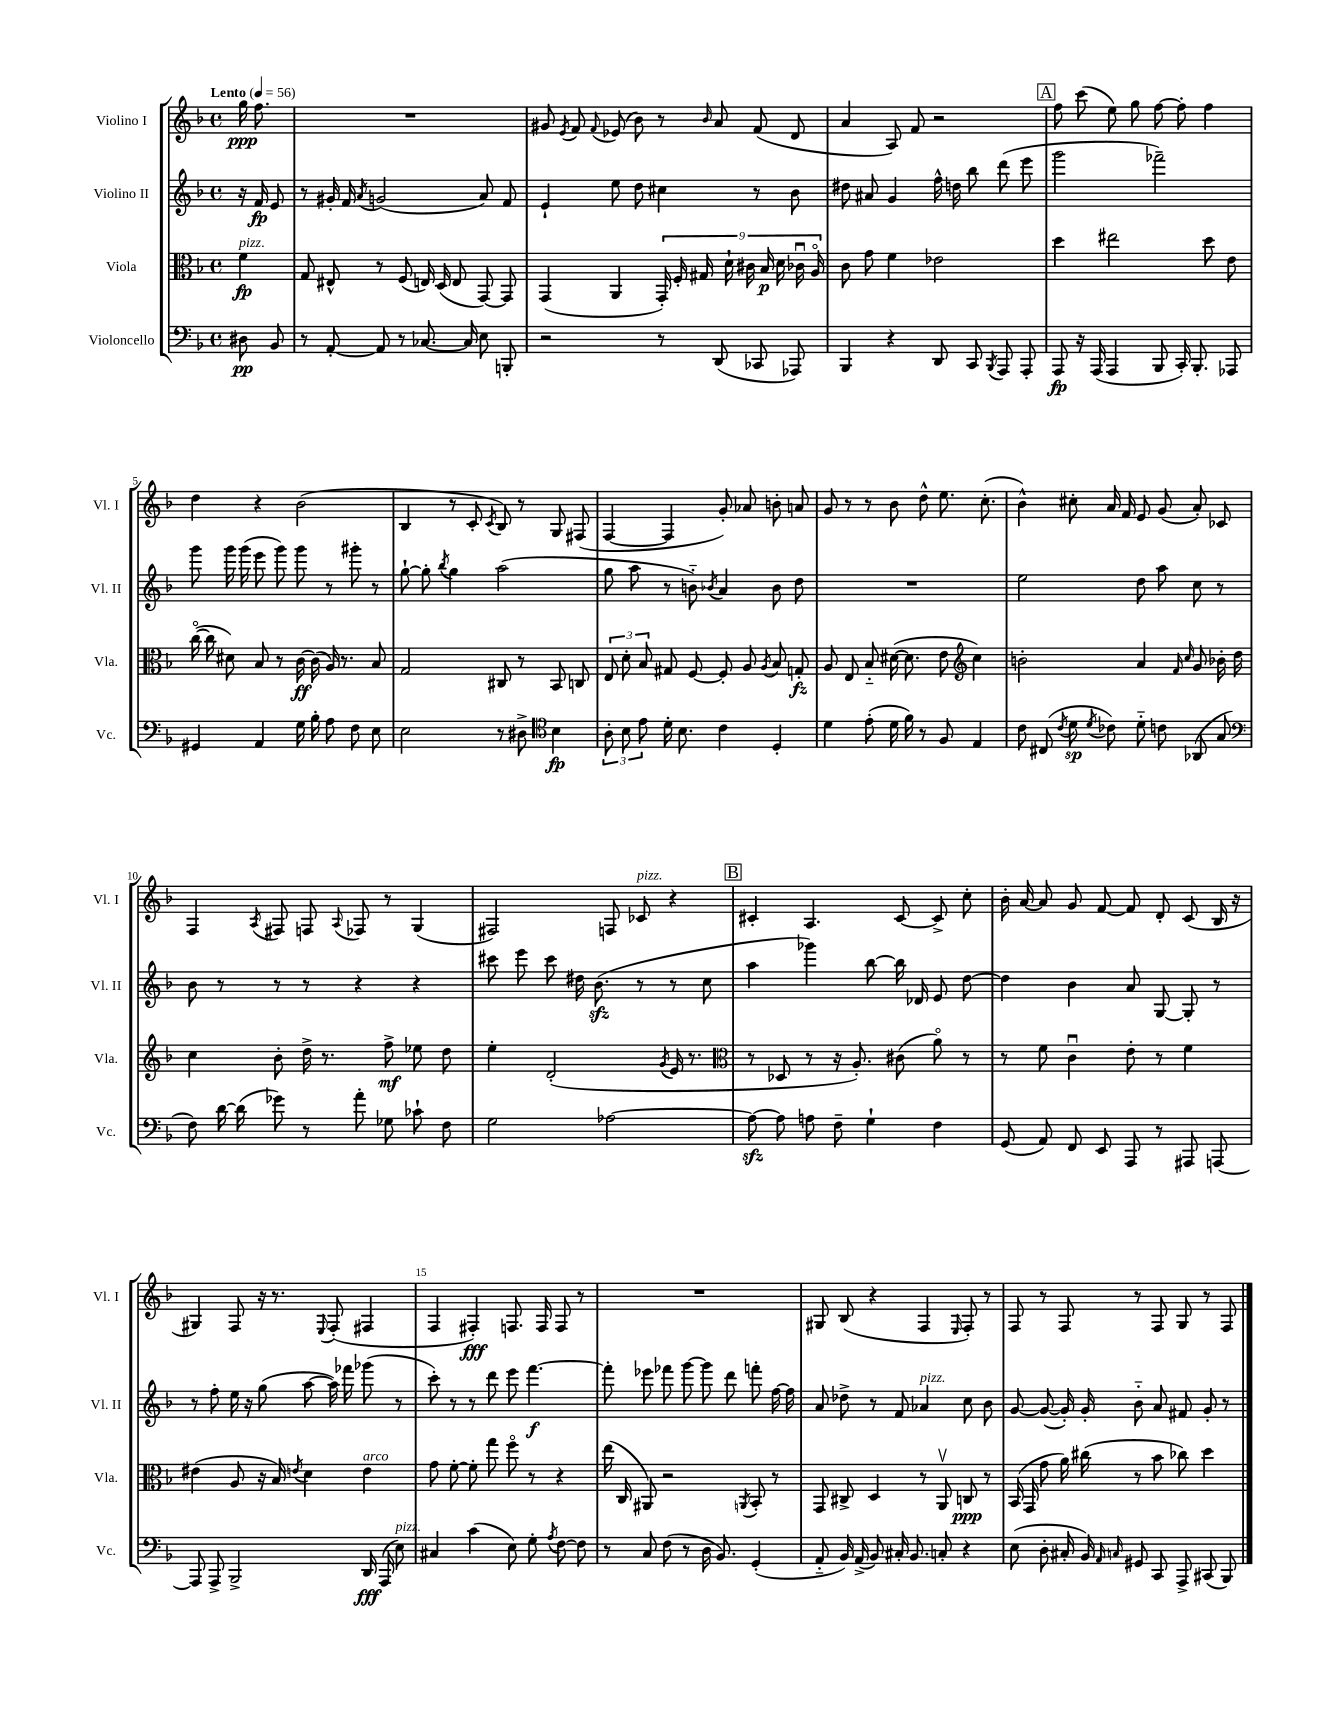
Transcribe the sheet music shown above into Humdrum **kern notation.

**kern	**dynam	**kern	**dynam	**kern	**dynam	**kern	**dynam
*part4	*part4	*part3	*part3	*part2	*part2	*part1	*part1
*staff4	*staff4	*staff3	*staff3	*staff2	*staff2	*staff1	*staff1
*I"Violoncello	*	*I"Viola	*	*I"Violino II	*	*I"Violino I	*
*I'Vc.	*	*I'Vla.	*	*I'Vl. II	*	*I'Vl. I	*
*clefF4	*	*clefC3	*	*clefG2	*	*clefG2	*
*k[b-]	*	*k[b-]	*	*k[b-]	*	*k[b-]	*
*M4/4	*	*M4/4	*	*M4/4	*	*M4/4	*
*met(c)	*	*met(c)	*	*met(c)	*	*met(c)	*
*MM56	*	*MM56	*	*MM56	*	*MM56	*
=	=	=	=	=	=	=	=
!	!	!	!	!	!	!LO:TX:a:B:t=Lento	!
!	!	!LO:TX:a:i:t=pizz.	!	!	!	!	!
8D#X\	pp	4f\	fp	16r	.	16gg\	ppp
.	.	.	.	16f/	fp	8.ff\	.
8BB-/	.	.	.	8e/	.	.	.
=1	=1	=1	=1	=1	=1	=1	=1
8r	.	8G/	.	8r	.	1r	.
[8AA'/	.	8E#X^^/	.	16g#X'/	.	.	.
.	.	.	.	16f/	.	.	.
.	.	.	.	8qa/	.	.	.
8AA/]	.	8r	.	(2gn/	.	.	.
8r	.	(8F/	.	.	.	.	.
[8.C-X/	.	16En/)	.	.	.	.	.
.	.	(16D/	.	.	.	.	.
.	.	8E/	.	.	.	.	.
16C-/]	.	.	.	.	.	.	.
8E\	.	[8GG/)	.	8a/)	.	.	.
8BBBn'/	.	8GG/]	.	8f/	.	.	.
=2	=2	=2	=2	=2	=2	=2	=2
2r	.	(4GG/	.	4e`/	.	8g#X/	.
.	.	.	.	.	.	8qe/	.
.	.	.	.	.	.	8f/	.
.	.	.	.	.	.	8qqf/	.
.	.	4AA/	.	8ee\	.	(8e-X/	.
.	.	.	.	8dd\	.	8b-\)	.
8r	.	18GG'/)	.	4cc#X\	.	8r	.
.	.	18F'/	.	.	.	.	.
.	.	18G#X/	.	.	.	.	.
.	.	.	.	.	.	16qqb-/	.
(8DD/	.	.	.	.	.	8a/	.
.	.	18d`\	.	.	.	.	.
.	.	18c#X\	.	.	.	.	.
8CC-X/	.	.	.	8r	.	(8f/	.
.	.	18B-/	p	.	.	.	.
.	.	18d\	.	.	.	.	.
8AAA-X/)	.	.	.	8b-\	.	8d/	.
.	.	18c-Xu\	.	.	.	.	.
.	.	18A/	.	.	.	.	.
=3	=3	=3	=3	=3	=3	=3	=3
4BBB-/	.	8c\	.	8dd#X\	.	4a/	.
.	.	8g\	.	8a#X/	.	.	.
4r	.	4f\	.	4g/	.	8A/)	.
.	.	.	.	.	.	8f/	.
8DD/	.	2e-X\	.	16ff^^\	.	2r	.
.	.	.	.	16ddn\	.	.	.
8CC/	.	.	.	8bb-\	.	.	.
8qBBB-/	.	.	.	.	.	.	.
8AAA/	.	.	.	(8ddd\	.	.	.
8AAA'/	.	.	.	8eee\	.	.	.
!!LO:REH:place=s1:t=A
=4	=4	=4	=4	=4	=4	=4	=4
8AAA/	fp	4dd\	.	2ggg\	.	8ff\	.
16r	.	.	.	.	.	(8ccc\	.
(16AAA/	.	.	.	.	.	.	.
4AAA/	.	2ee#X\	.	.	.	8ee\)	.
.	.	.	.	.	.	8gg\	.
8BBB-/	.	.	.	2fff-X~\)	.	[8ff\	.
16CC'/)	.	.	.	.	.	8ff'\]	.
8.BBB-'/	.	.	.	.	.	.	.
.	.	8dd\	.	.	.	4ff\	.
8AAA-X/	.	8e\	.	.	.	.	.
!!LO:LB:g=z
=5	=5	=5	=5	=5	=5	=5	=5
4GG#X/	.	([16cc\	.	8ggg\	.	4dd\	.
.	.	16cc\]	.	.	.	.	.
.	.	8d#X\)	.	16ggg\	.	.	.
.	.	.	.	(16ggg\	.	.	.
4AA/	.	8B-/	.	8eee\	.	4r	.
.	.	8r	.	8ggg\)	.	.	.
16G\	.	[16c\	ff	8ggg\	.	(2b-\	.
16B-'\	.	(16c\]	.	.	.	.	.
8A\	.	16A/)	.	8r	.	.	.
.	.	8.r	.	.	.	.	.
8F\	.	.	.	8ggg#X'\	.	.	.
8E\	.	8B-/	.	8r	.	.	.
=6	=6	=6	=6	=6	=6	=6	=6
2E\	.	2G/	.	[8gg`\	.	4B-/	.
.	.	.	.	8gg'\]	.	.	.
.	.	.	.	8qbb-/	.	.	.
.	.	.	.	4gg\	.	8r	.
.	.	.	.	.	.	8c'/	.
.	.	.	.	.	.	8qc/	.
8r	.	8C#X/	.	(2aa\	.	8B-/)	.
8D#X^\	.	8r	.	.	.	8r	.
*clefC4	*	*	*	*	*	*	*
4B-\	fp	8BB-/	.	.	.	8G/	.
.	.	8Cn/	.	.	.	(8F#X/	.
=7	=7	=7	=7	=7	=7	=7	=7
12A'\	.	12E/	.	8gg\	.	[4F/	.
12B-\	.	12d'\	.	.	.	.	.
.	.	.	.	8aa\	.	.	.
12e\	.	12B-/	.	.	.	.	.
16d'\	.	8G#X/	.	8r	.	4F/]	.
8.B-\	.	.	.	.	.	.	.
.	.	[8F/	.	8bn\)	.	.	.
.	.	.	.	8qb-X/	.	.	.
4c\	.	8F'/]	.	4a/	.	8g'/)	.
.	.	8A/	.	.	.	8a-X/	.
.	.	8qA/	.	.	.	.	.
4D'/	.	8B-/	.	8b-\	.	8bn'\	.
.	.	8Gn'/	fz	8dd\	.	8an/	.
=8	=8	=8	=8	=8	=8	=8	=8
4d\	.	8A/	.	1r	.	8g/	.
.	.	8E/	.	.	.	8r	.
(8e'\	.	8B-/	.	.	.	8r	.
16d\	.	([16d#X\	.	.	.	8b-\	.
16f\)	.	8.d#\]	.	.	.	.	.
8r	.	.	.	.	.	8dd^^\	.
8F/	.	8e\	.	.	.	8.ee\	.
*	*	*clefG2	*	*	*	*	*
4E/	.	4cc\)	.	.	.	.	.
.	.	.	.	.	.	(8.cc'\	.
=9	=9	=9	=9	=9	=9	=9	=9
8c\	.	2bn'\	.	2ee\	.	4b-^^\)	.
(8C#X/	.	.	.	.	.	.	.
8qc/	.	.	.	.	.	.	.
8d\	sp	.	.	.	.	8cc#X'\	.
8qd/	.	.	.	.	.	.	.
8c-X\)	.	.	.	.	.	16a/	.
.	.	.	.	.	.	16f/	.
8d\	.	4a/	.	8dd\	.	8e/	.
8cn\	.	.	.	8aa\	.	(8g/	.
.	.	16qqf/	.	.	.	.	.
.	.	16qqcc/	.	.	.	.	.
(8AA-X/	.	8g/	.	8cc\	.	8a'/)	.
8G/	.	16b-X'\	.	8r	.	8c-X/	.
.	.	16dd\	.	.	.	.	.
!!LO:LB:g=z
=10	=10	=10	=10	=10	=10	=10	=10
*clefF4	*	*	*	*	*	*	*
8F\)	.	4cc\	.	8b-\	.	4F/	.
[16d\	.	.	.	8r	.	.	.
(16d\]	.	.	.	.	.	.	.
.	.	.	.	.	.	8qA/	.
8g-X\)	.	8b-'\	.	8r	.	8F#X/	.
8r	.	16dd^\	.	8r	.	8Fn/	.
.	.	8.r	.	.	.	.	.
.	.	.	.	.	.	8qqA/	.
8a'\	.	.	.	4r	.	8F-X/	.
8G-X\	.	8ff^\	mf	.	.	8r	.
8c-X`\	.	8ee-X\	.	4r	.	(4G/	.
8F\	.	8dd\	.	.	.	.	.
=11	=11	=11	=11	=11	=11	=11	=11
2G\	.	4ee'\	.	8ccc#X\	.	2F#X/)	.
.	.	.	.	8eee\	.	.	.
.	.	(2d'/	.	8ccc#\	.	.	.
.	.	.	.	16dd#X\	.	.	.
.	.	.	.	(8.b-zz\	.	.	.
[2A-X\	.	.	.	.	.	8Fn/	.
!	!	!	!	!	!	!LO:TX:a:i:t=pizz.	!
.	.	.	.	8r	.	8c-X/	.
.	.	8qg/	.	.	.	.	.
.	.	16e/	.	8r	.	4r	.
.	.	8.r	.	.	.	.	.
.	.	.	.	8cc\	.	.	.
!!LO:REH:place=s1:t=B
=12	=12	=12	=12	=12	=12	=12	=12
*	*	*clefC3	*	*	*	*	*
8A-zz\_	.	8r	.	4aa\	.	4c#X'/	.
8A-\]	.	8D-X/	.	.	.	.	.
8An\	.	8r	.	4ggg-X\)	.	4.A/	.
8F~\	.	16r	.	.	.	.	.
.	.	8.A'/)	.	.	.	.	.
4G`\	.	.	.	[8bb-\	.	.	.
.	.	(8c#X\	.	16bb-\]	.	[8c#/	.
.	.	.	.	16d-X/	.	.	.
4F\	.	8a\)	.	8e/	.	8c#^/]	.
.	.	8r	.	[8dd\	.	8cc'\	.
=13	=13	=13	=13	=13	=13	=13	=13
(8GG/	.	8r	.	4dd\]	.	16b-'\	.
.	.	.	.	.	.	[16a/	.
8AA/)	.	8f\	.	.	.	8a/]	.
8FF/	.	4cu\	.	4b-\	.	8g/	.
8EE/	.	.	.	.	.	[8f/	.
8AAA/	.	8e'\	.	8a/	.	8f/]	.
8r	.	8r	.	[8G/	.	8d'/	.
8AAA#X/	.	4f\	.	8G'/]	.	(8c/	.
[8AAAn/	.	.	.	8r	.	16B-/	.
.	.	.	.	.	.	16r	.
!!LO:LB:g=z
=14	=14	=14	=14	=14	=14	=14	=14
8AAA/]	.	(4e#X\	.	8r	.	4G#X/)	.
8AAA^/	.	.	.	8ff'\	.	.	.
2BBB-^/	.	8A/	.	16ee\	.	8F/	.
.	.	.	.	16r	.	.	.
.	.	16r	.	(8gg\	.	16r	.
.	.	16B-/)	.	.	.	8.r	.
.	.	8qen/	.	.	.	.	.
.	.	4d\	.	[8aa\	.	.	.
.	.	.	.	.	.	8qqE/	.
.	.	.	.	16aa\])	.	(8F'/	.
.	.	.	.	16fff-X\	.	.	.
!	!	!LO:TX:a:i:t=arco	!	!	!	!	!
16DD/	fff	4e\	.	(8ggg-X\	.	4F#X/	.
(16AAA/	.	.	.	.	.	.	.
!LO:TX:a:i:t=pizz.	!	!	!	!	!	!	!
8E\)	.	.	.	8r	.	.	.
=15	=15	=15	=15	=15	=15	=15	=15
4C#X/	.	8g\	.	8ccc'\)	.	4F/	.
.	.	[8f'\	.	8r	.	.	.
(4c\	.	8f'\]	.	8r	.	4F#X'/)	fff
.	.	8gg\	.	8ddd\	.	.	.
8E\)	.	8ff\	.	8eee\	.	8.Fn/	.
8G'\	.	8r	.	[4.fff\	f	.	.
.	.	.	.	.	.	16F/	.
8qA/	.	.	.	.	.	.	.
[8F\	.	4r	.	.	.	8F/	.
8F\]	.	.	.	.	.	8r	.
=16	=16	=16	=16	=16	=16	=16	=16
8r	.	(16ee\	.	8fff'\]	.	1r	.
.	.	16C/	.	.	.	.	.
8C/	.	8AA#X/)	.	8eee-X\	.	.	.
(8F\	.	2r	.	8fff-X\	.	.	.
8r	.	.	.	[8ggg\	.	.	.
16D\	.	.	.	8ggg\]	.	.	.
8.BB-/)	.	.	.	.	.	.	.
.	.	.	.	8ddd\	.	.	.
.	.	8qAAn/	.	.	.	.	.
(4GG'/	.	8BB-'/	.	8fffn'\	.	.	.
.	.	8r	.	[16ff\	.	.	.
.	.	.	.	16ff\]	.	.	.
=17	=17	=17	=17	=17	=17	=17	=17
8AA/	.	8GG/	.	8a/	.	8G#X/	.
16BB-/)	.	8C#X^/	.	8dd-X^\	.	(8B-/	.
(16AA^/	.	.	.	.	.	.	.
8BB-/)	.	4D/	.	8r	.	4r	.
16C#X'/	.	.	.	8f/	.	.	.
8.BB-/	.	.	.	.	.	.	.
!	!	!	!	!LO:TX:a:i:t=pizz.	!	!	!
.	.	8r	.	4a-X/	.	4F/	.
8Cn'/	.	8AAv/	.	.	.	.	.
.	.	.	.	.	.	16qqE/	.
4r	.	8Cn/	ppp	8cc\	.	8F'/)	.
.	.	8r	.	8b-\	.	8r	.
=18	=18	=18	=18	=18	=18	=18	=18
(8E\	.	(16BB-/	.	[8g/	.	8F/	.
.	.	16GG/	.	.	.	.	.
8D'\	.	8g\	.	(8g/_	.	8r	.
16C#X'/	.	16a\)	.	16g'/])	.	8F/	.
16BB-/)	.	(16cc#X\	.	16g'/	.	.	.
16qqAA/	.	.	.	.	.	.	.
16qqCn/	.	.	.	.	.	.	.
8GG#X/	.	8r	.	8b-\	.	8r	.
8CC/	.	8b-\	.	8a/	.	8F/	.
8AAA^/	.	8cc-X\)	.	8f#X/	.	8G/	.
(8CC#X/	.	4dd\	.	8g'/	.	8r	.
8BBB-/)	.	.	.	8r	.	8F/	.
==	==	==	==	==	==	==	==
*-	*-	*-	*-	*-	*-	*-	*-
